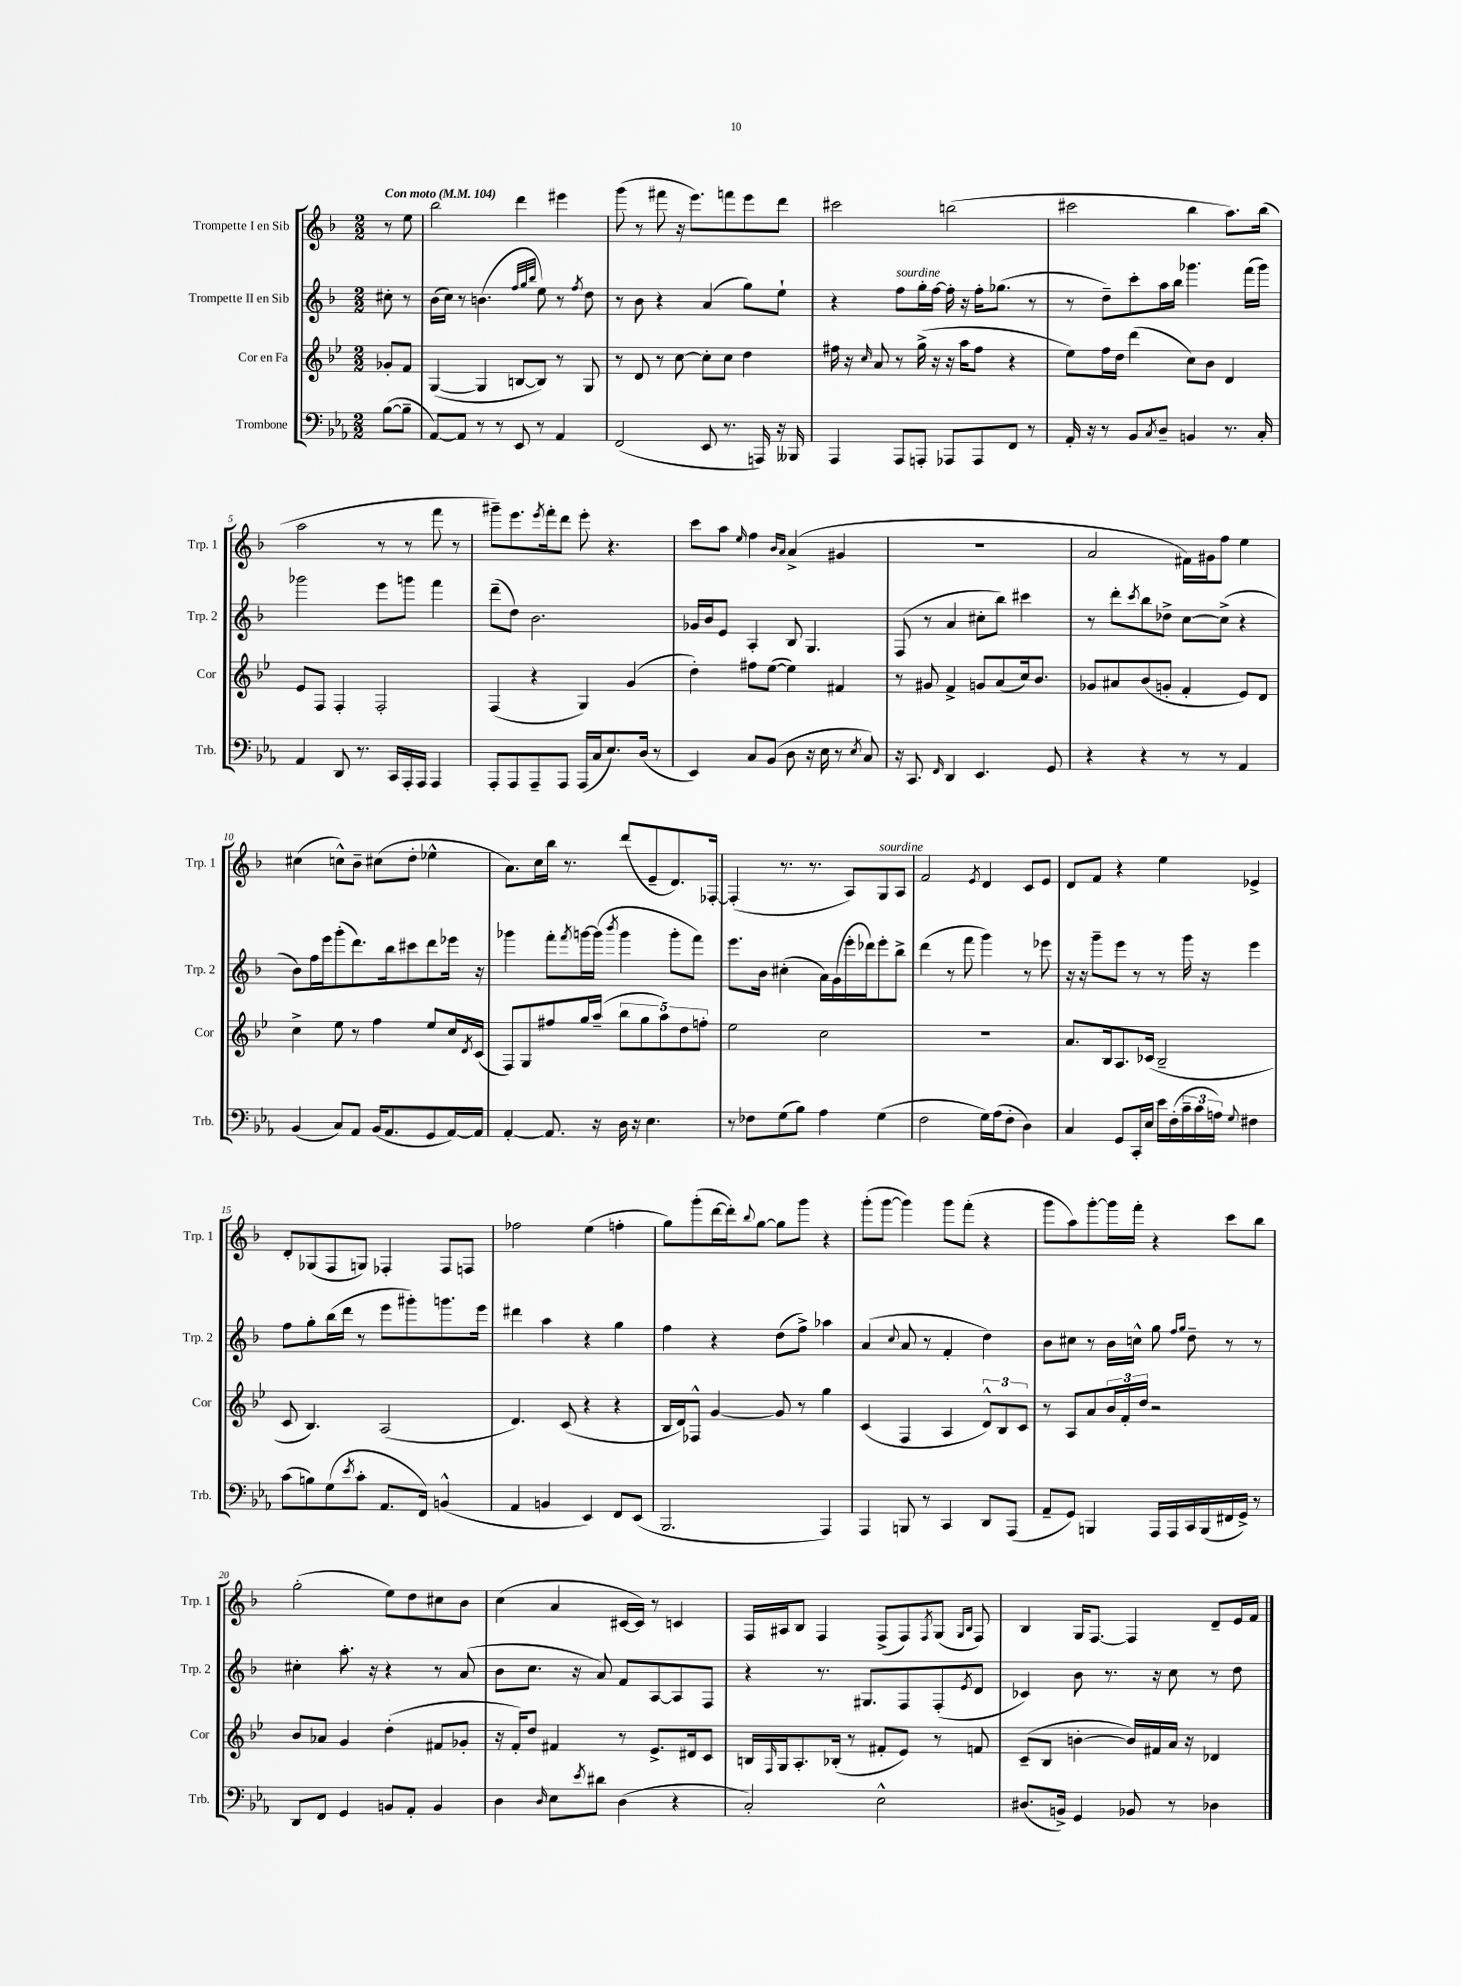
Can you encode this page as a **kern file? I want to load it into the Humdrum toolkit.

**kern	**kern	**kern	**kern
*staff4	*staff3	*staff2	*staff1
*clefF4	*clefG2	*clefG2	*clefG2
*k[b-e-a-]	*k[b-e-]	*k[b-]	*k[b-]
*M2/2	*M2/2	*M2/2	*M2/2
*MM104	*MM104	*MM104	*MM104
([8B-	8g-'	8cc#'	8r
8B-~]	8f	8r	8ee
=	=	=	=
[8AA-)	([4G	(16b-	2bb-
.	.	16cc)	.
8AA-]	.	8r	.
8r	4G]	(4.b	.
8r	.	.	.
8EE-	[8B	.	4ddd
.	.	32qqff	.
.	.	32qqgg	.
.	.	32qqbb-	.
8r	8B])	8ee)	.
4AA-	8r	8r	4eee#
.	.	8qff	.
.	8G	8dd	.
=	=	=	=
(2FF	8r	8r	(8ggg
.	8d	8b-	8r
.	8r	4r	8fff#
.	[8cc	.	16r
.	.	.	8.eee)
8EE-	8cc']	(4a	.
8.r	8cc	.	8fff
.	4dd	8gg)	8eee
16AAA)	.	.	.
16r	.	8ee`	8ddd
16BBB--	.	.	.
=	=	=	=
4AAA-	16ff#	4r	2ccc#
.	16r	.	.
.	16qqcc	.	.
.	8a	.	.
8AAA-	8r	8ff	.
8AAA'	(16gg^	16gg'	.
.	16r	[16ff	.
8AAA-	16r	16ff']	(2bb
.	16aa	16r	.
8AAA-	8ff#	16ff'	.
.	.	(8.gg-	.
8FF	4r	.	.
8r	.	8r	.
=	=	=	=
16AA-'	8ee-)	8r	2ccc#
16r	.	.	.
8r	16ff	8dd~)	.
.	16dd	.	.
8BB-	(4ddd	8ccc'	.
8qC	.	.	.
8D~	.	16aa	.
.	.	16bb-	.
4BB	8cc)	4.ggg-	4bb-
.	8b-	.	.
8.r	4d	.	8.aa)
.	.	(16fff	.
16C'	.	16ggg-)	(16bb-
=	=	=	=
4AA-	8e-	2ggg-	2aa
.	8F	.	.
8DD	4F'	.	.
8.r	.	.	.
.	2F'	8eee	8r
16CC	.	.	.
16AAA-'	.	8ggg	8r
16AAA-	.	.	.
4AAA-	.	4fff	8fff
.	.	.	8r
=	=	=	=
8AAA-'	(4F	(8ddd~	8ggg#~)
8AAA-	.	8dd)	8.eee
8AAA-~	4r	2.b-	.
.	.	.	8qeee
.	.	.	16fff'
8AAA-	.	.	8ddd
(16AAA-	4G)	.	8eee'
16C	.	.	.
8.E-)	.	.	4.r
.	(4g	.	.
(16D	.	.	.
8r	.	.	.
=	=	=	=
4EE-)	4dd')	16g-	8ccc
.	.	16b-	.
.	.	8e	8aa
.	.	.	16qqee
8C	8ff#	4A'	4ff
(8BB-	([8ee-	.	.
.	.	.	16qqb-
.	.	.	16qqa
8D	4ee-])	8B-	(4a^
16r	.	4.G	.
16E-	.	.	.
8r	4f#	.	4g#
8qE-	.	.	.
8C)	.	.	.
=	=	=	=
16r	8r	(8F	1r
8.CC	.	.	.
.	8g#	8r	.
16qqFF	.	.	.
4DD	4f^	4a	.
4.EE-	8g	8cc#'	.
.	(8a	8bb-)	.
.	16cc)	4ccc#	.
.	8.b-	.	.
8GG	.	.	.
=	=	=	=
4r	8g-	8r	2a
.	8a#	8ddd'	.
.	.	8qccc	.
4r	(8b-	8bb-	.
.	8g'	8dd-^	.
8r	4f'	[8cc	16f#)
.	.	.	16g#
8r	.	(8cc^]	8ff
4AA-	8e-)	4r	4ee
.	8d	.	.
=	=	=	=
(4BB-	4cc^	8b-)	(4cc#
.	.	16ff	.
.	.	16eee	.
8C)	8ee-	(8ggg'	8cc^^)
8AA-	8r	8.ddd)	8b-~
(16BB-	4ff	.	(8cc#
8.AA-	.	16bb-	.
.	.	8ccc#	8dd'
8GG	8ee-	8ddd	4ee-^^
[16AA-)	16cc	16eee-	.
.	8qd	.	.
16AA-]	(16c	16r	.
=	=	=	=
[4AA-'	8F)	4ggg-	8.a)
.	8G	.	.
.	.	.	16cc
8.AA-]	8ff#	8fff'	16bb-
.	.	.	8.r
.	.	8qfff	.
.	16gg	[16ggg	.
16r	(16aa~	(16ggg]	.
.	.	8qbbb-	.
16D	10bb-	4ggg	(8ddd
16r	.	.	.
.	10gg	.	.
4.E-	.	.	8e~
.	10aa)	.	.
.	.	8ggg'	8.d)
.	10dd	.	.
.	.	8fff)	.
.	10ff'	.	.
.	.	.	[16F-'
=	=	=	=
8r	2ee-	8.eee	(4F-']
8F-	.	.	.
.	.	16b-	.
(8G	.	(4cc#'	8.r
8B-)	.	.	.
.	.	.	8.r
4A-	2cc	16a)	.
.	.	(16g	.
.	.	16eee'	8A)
.	.	16ddd-)	.
(4G	.	8eee'	8G
.	.	8bb-^	8A
=	=	=	=
2F	1r	(4ddd	2f
.	.	8r	.
.	.	8fff	.
.	.	.	8qe
16G)	.	4ggg)	4d
(16A-	.	.	.
8F'	.	.	.
4D)	.	8r	8c
.	.	8eee-	8e
=	=	=	=
4C	8.a	16r	8d
.	.	16r	.
.	.	8ggg~	8f
.	16B-	.	.
8GG	8.A	8eee	4r
16CC'	.	8r	.
16E-	(16c-	.	.
16e-	2B-~	8r	4ee
(16F'	.	.	.
24c~	.	16ggg	.
24c	.	.	.
.	.	16r	.
24A)	.	.	.
8qqG	.	.	.
4F#	.	4eee	4e-^
=	=	=	=
(8c	8c	8ff	8d'
8B)	4.B-)	8gg'	(8G-
(8G	.	(16bb-	8F
.	.	16ddd	.
8qe-	.	.	.
8c'	.	8r	8G)
8.AA-	(2A	8eee	4F-'
.	.	8ggg#')	.
16FF)	.	.	.
(4BB^^	.	8.ggg	8F-
.	.	.	8F
.	.	16eee	.
=	=	=	=
4AA-	4.d)	4ddd#	2ff-
4BB	.	4aa	.
.	(8c	.	.
4EE-)	4r	4r	(4ee
8FF	4r	4gg	4ff'
(8EE-	.	.	.
=	=	=	=
2.BBB-	16B-	4ff	8gg)
.	16d)	.	.
.	8F-^^	.	(8ggg'
.	[4g	4r	[16ddd
.	.	.	16ddd'])
.	.	.	8qqbb-
.	.	.	[8gg
.	8g]	(8dd	8gg]
.	8r	8ff^)	8ggg
4AAA-)	4gg	4aa-	4r
=	=	=	=
4AAA-	(4c	(4a	(8ggg'
.	.	.	[8ggg
.	.	8qqcc	.
8BBB	4F	8a	4ggg])
8r	.	8r	.
4CC	4A	4f'	8ggg
.	.	.	(8fff'
8DD	12d^^)	4dd)	4r
.	12B-	.	.
(8AAA-	.	.	.
.	12c	.	.
=	=	=	=
8AA-~	8r	8b-	8ggg
8GG)	8A	8cc#	8aa)
4BBB	8a	8r	[8ggg'
.	24b-	16b-	16ggg]
.	24f'	.	.
.	.	16cc^^	16fff'
.	24dd	.	.
16AAA-	2r	8gg	4r
16AAA-	.	.	.
.	.	16qqff	.
.	.	16qqgg	.
16CC	.	8dd~	.
(16BBB	.	.	.
16FF#	.	8r	8ccc
16GG^)	.	.	.
8r	.	8r	8bb-
=	=	=	=
8DD	8b-	4cc#'	(2gg'
8FF	8a-	.	.
4GG	4g	8.aa'	.
.	.	16r	.
8BB	(4dd'	4r	8ee)
8AA-'	.	.	8dd
4BB	8f#	8r	8cc#
.	8g-'	(8a	8b-
=	=	=	=
4D	16r	8b-	(4cc
.	16f')	.	.
.	8dd	8.cc	.
16qqD	.	.	.
8E-	4f#	.	4a
.	.	16r	.
8qe-	.	.	.
8d#	.	8a)	.
(4D	8r	8f	[16c#
.	.	.	16c#])
.	8.e-^	[8A	8r
4r	.	8A]	4c
.	16d#	.	.
.	8c	8F	.
=	=	=	=
2C')	16B	4r	16F
.	16qqF	.	.
.	16G	.	16A#
.	8.A'	.	8B-
.	.	8.r	4F
.	(16B-'	.	.
.	8r	.	.
.	.	8.G#	.
2E-^^	8f#'	.	(8F^
.	8e-)	8F	8F)
.	.	.	8qF
.	8r	(8F'	(8G
.	.	.	16qqG
.	.	8qe	16qqB-
.	8f	8d	8F)
=	=	=	=
(8.D#	(8c~	4c-)	4B-
.	8B-	.	.
16BB^)	.	.	.
4GG	[4b'	8b-	16G
.	.	.	[8.F
.	.	8.r	.
8BB-	16b])	.	4F]
.	16f#	16r	.
8r	16a	8cc	.
.	16r	.	.
4D-	4d-	8r	8d~
.	.	8dd	16e
.	.	.	16f
==	==	==	==
*-	*-	*-	*-
